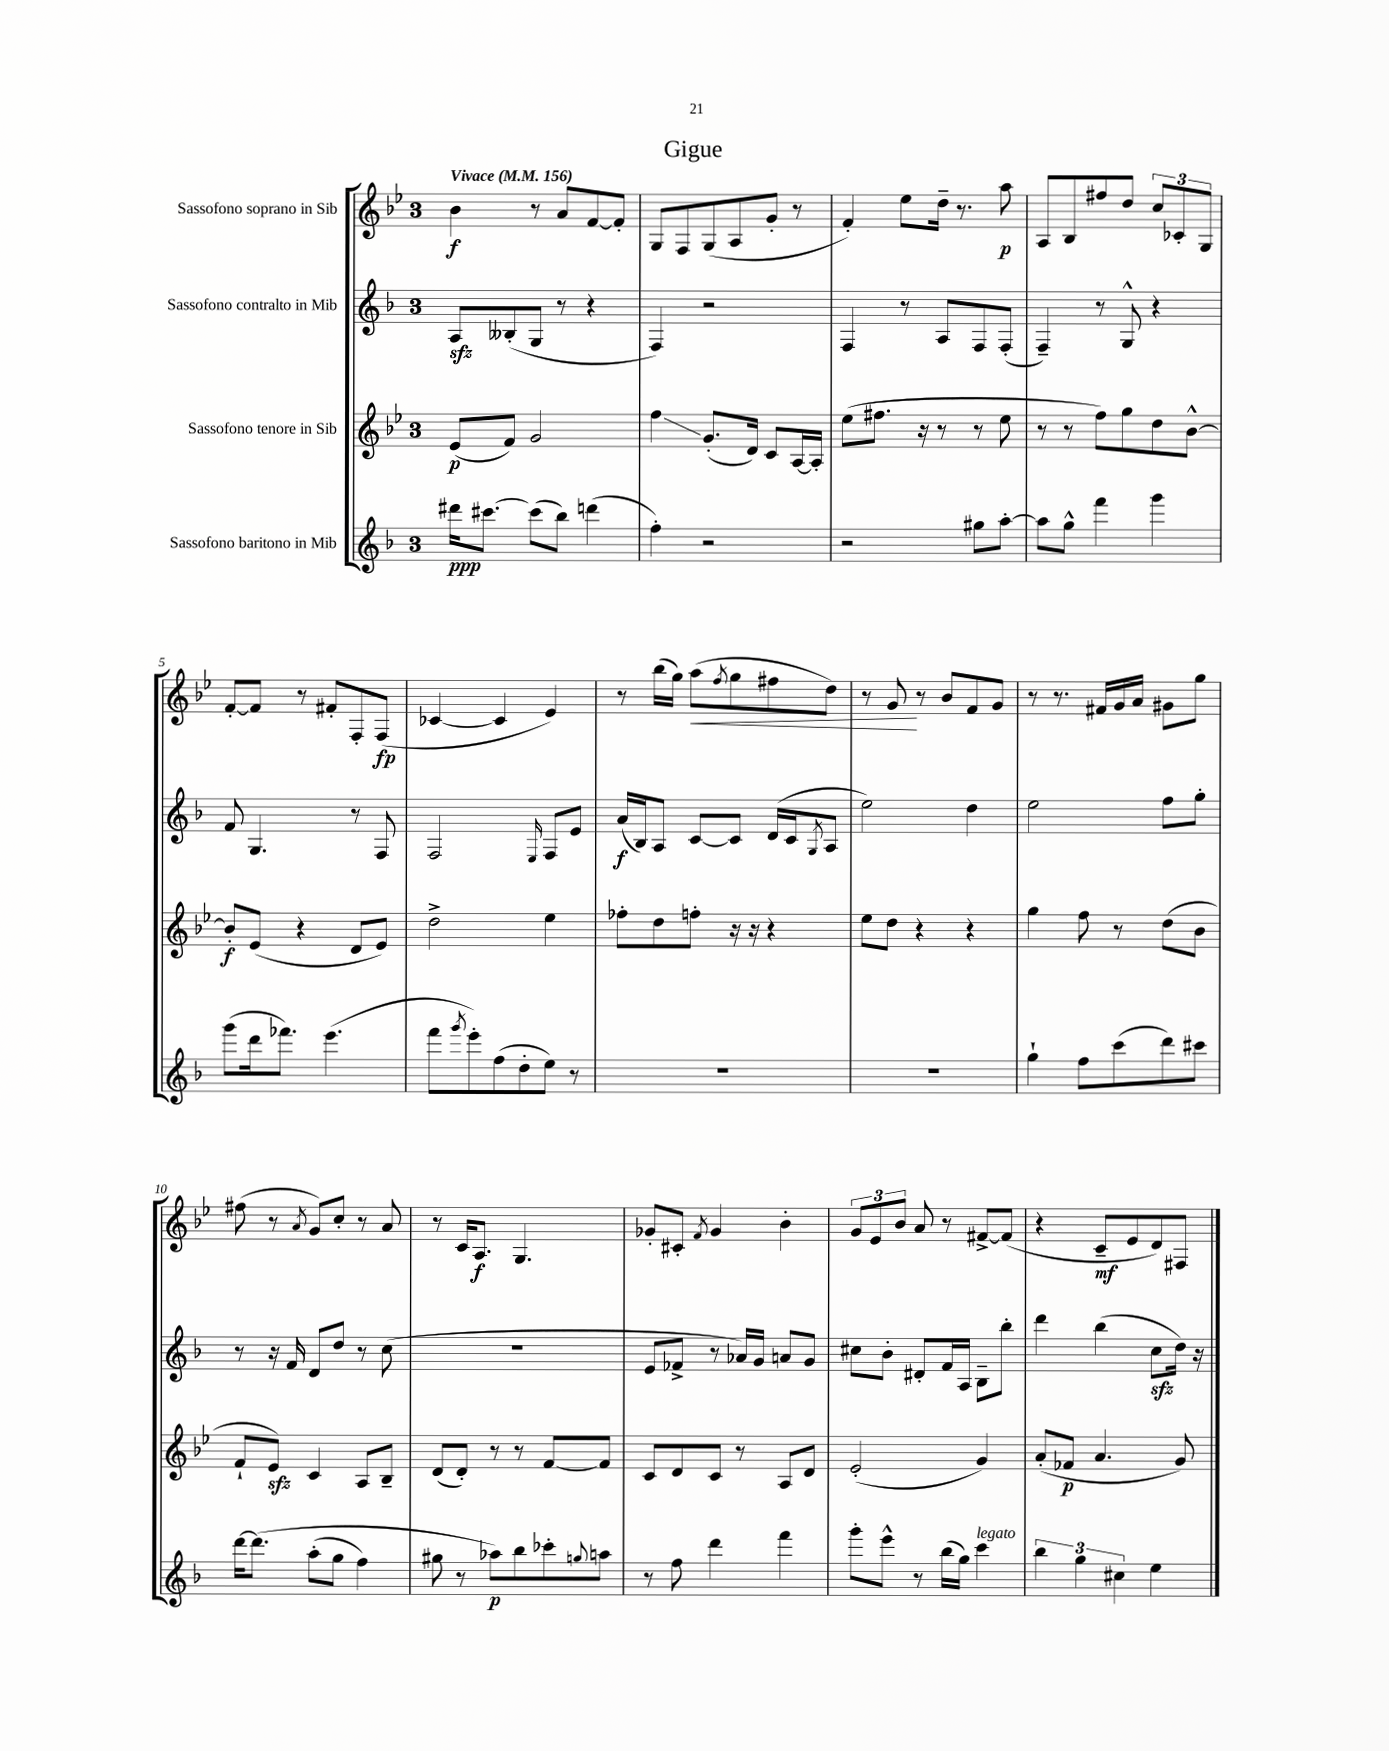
\header { title = "Gigue" }
<<
\new StaffGroup <<
\new Staff = "s0" \with { instrumentName = "Sassofono soprano in Sib" } {
    \clef treble \key bes \major \once \override Staff.TimeSignature.style = #'single-digit \time 3/4 \tempo "Vivace" 4 = 156
    bes'4\f r8 a'8 f'8~ f'8-. |
    g8 f8 g8( a8 g'8-. r8 |
    f'4-.) ees''8 d''16-- r8. a''8\p |
    a8 bes8 fis''8 d''8 \tuplet 3/2 { c''8 ces'8-. g8 } |
    f'8~-. f'8 r8 fis'8-. f8-. f8\fp( |
    ces'4~ ces'4 ees'4) |
    r8 bes''16( g''16) a''8\<( \acciaccatura { f''8 } g''8 fis''8 d''8) |
    r8 g'8\! r8 bes'8 f'8 g'8 |
    r8 r8. fis'16 g'16 a'16 gis'8 g''8 |
    fis''8( r8 \acciaccatura { a'8 } g'8) c''8-. r8 a'8 |
    r8 c'16 a8.\f g4. |
    ges'8-. cis'8-. \acciaccatura { f'8 } ges'4 bes'4-. |
    \tuplet 3/2 { g'8 ees'8 bes'8 } a'8 r8 fis'8~-> fis'8( |
    r4 c'8--\mf ees'8 d'8) fis8 \bar "|." |
}
\new Staff = "s1" \with { instrumentName = "Sassofono contralto in Mib" } {
    \clef treble \key f \major \once \override Staff.TimeSignature.style = #'single-digit \time 3/4
    a8\sfz beses8-.( g8 r8 r4 |
    f4) r2 |
    f4 r8 a8 f8 f8-.( |
    f4--) r8 g8-^ r4 |
    f'8 g4. r8 f8 |
    f2 \grace { e16 } f8 e'8 |
    a'16\f( bes16) a8 c'8~ c'8 d'16( c'16 \acciaccatura { g8 } a8 |
    e''2) d''4 |
    e''2 f''8 g''8-. |
    r8 r16 f'16 d'8 d''8 r8 c''8( |
    R2. |
    e'8 fes'8-> r8 aes'16) g'16 a'8 g'8 |
    cis''8 bes'8-. dis'8-. f'16 a16 bes8-- bes''8-. |
    d'''4 bes''4( c''8\sfz d''16) r16 \bar "|." |
}
\new Staff = "s2" \with { instrumentName = "Sassofono tenore in Sib" } {
    \clef treble \key bes \major \once \override Staff.TimeSignature.style = #'single-digit \time 3/4
    ees'8\p( f'8) g'2 |
    f''4\glissando g'8.-.( d'16) c'8 a16~ a16-. |
    ees''8( fis''8. r16 r8 r8 ees''8 |
    r8 r8 f''8) g''8 d''8 bes'8~-^ |
    bes'8-.\f ees'8( r4 d'8 ees'8) |
    d''2-> ees''4 |
    fes''8-. d''8 f''8-. r16 r16 r4 |
    ees''8 d''8 r4 r4 |
    g''4 f''8 r8 d''8( bes'8 |
    f'8-! ees'8\sfz) c'4 a8 bes8-- |
    d'8( d'8-.) r8 r8 f'8~ f'8 |
    c'8 d'8 c'8 r8 a8 d'8 |
    ees'2-.( g'4) |
    a'8-.( fes'8\p a'4. g'8) \bar "|." |
}
\new Staff = "s3" \with { instrumentName = "Sassofono baritono in Mib" } {
    \clef treble \key f \major \once \override Staff.TimeSignature.style = #'single-digit \time 3/4
    dis'''16\ppp cis'''8.~ cis'''8( bes''8) d'''4( |
    f''4-.) r2 |
    r2 gis''8 a''8~-. |
    a''8 g''8-^ f'''4 g'''4 |
    g'''8( d'''16 fes'''8.) e'''4.( |
    f'''8 \acciaccatura { g'''8 } e'''8-.) f''8( d''8-. e''8) r8 |
    R2. |
    R2. |
    g''4-! f''8 c'''8( d'''8) cis'''8 |
    d'''16~ d'''8.\( a''8-.( g''8 f''4) |
    gis''8 r8 aes''8\p\) bes''8 ces'''8-. \appoggiatura { g''8 } a''8 |
    r8 f''8 d'''4 f'''4 |
    g'''8-. e'''8-^ r8 bes''16( g''16) c'''4^\markup { \italic "legato" } |
    \tuplet 3/2 { bes''4 g''4 cis''4 } e''4 \bar "|." |
}
>>
>>
